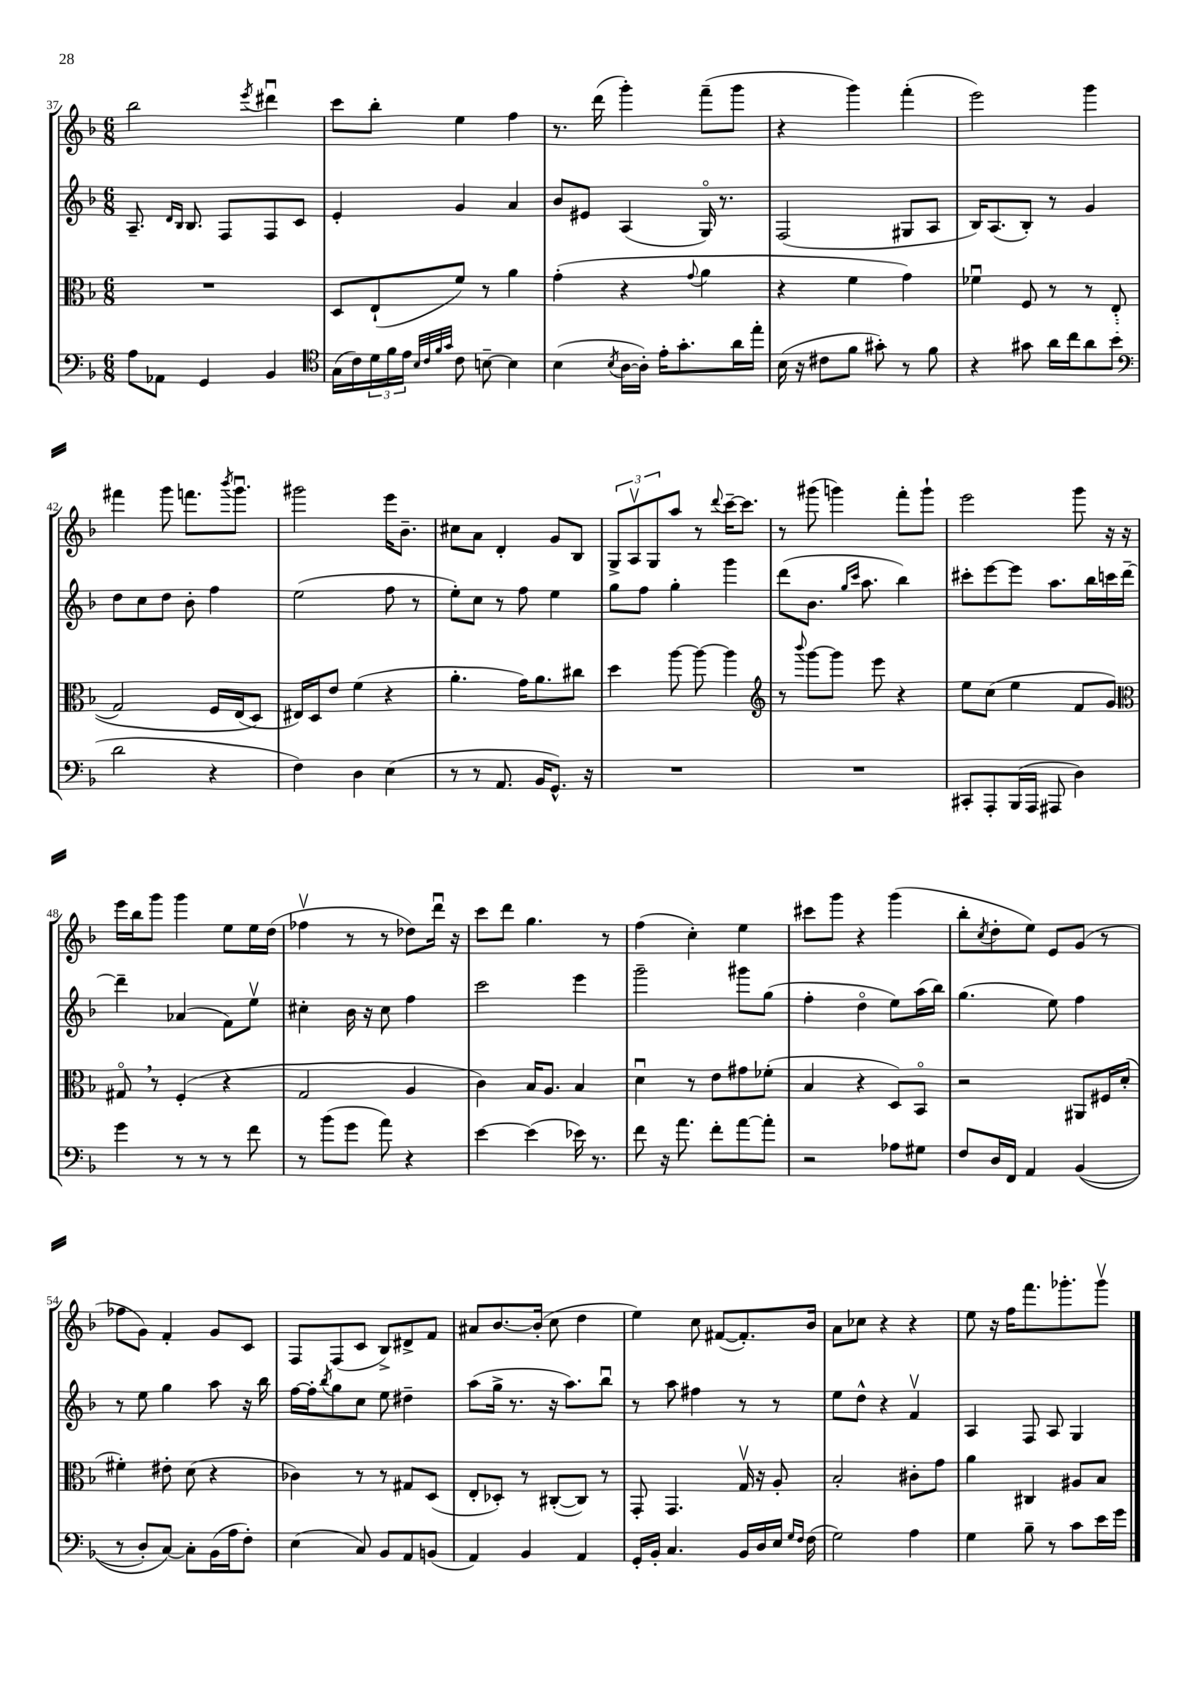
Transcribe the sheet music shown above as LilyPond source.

<<
\new StaffGroup <<
\new Staff = "s0" {
    \clef treble \key f \major \numericTimeSignature \time 6/8
    bes''2 \acciaccatura { e'''8 } dis'''4\downbow |
    c'''8 bes''8-. e''4 f''4 |
    r8. d'''16( g'''4-.) f'''8--( g'''8 |
    r4 g'''4) f'''4-.( |
    e'''2) g'''4 |
    fis'''4 g'''8 f'''8. \acciaccatura { bes'''8 } g'''8.\downbow |
    gis'''2 e'''16 bes'8.-- |
    cis''8 a'8 d'4-. g'8 bes8 |
    \tuplet 3/2 { g8-> a8\upbow g8 } a''8 r8 \appoggiatura { d'''8 } c'''16~-- c'''8. |
    r8 gis'''8( g'''4) f'''8-. g'''8-! |
    e'''2 g'''8 r16 r16 |
    e'''16 bes''16 g'''8 g'''4 e''8 e''16 d''16( |
    fes''4\upbow r8 r8 des''8) d'''16\downbow r16 |
    c'''8 d'''8 g''4. r8 |
    f''4( c''4-.) e''4 |
    cis'''8 g'''8 r4 g'''4( |
    bes''8-. \acciaccatura { c''8 } d''8-. e''8) e'8 g'8( r8 |
    fes''8 g'8) f'4-. g'8 c'8 |
    f8 f8( c'8 bes8->) dis'8-> f'8 |
    ais'8 bes'8.~ bes'16-.( c''8 d''4 |
    e''4) c''8 fis'8~( fis'8.-.) bes'16 |
    a'8 ces''8 r4 r4 |
    e''8 r16 f''16 f'''8. ges'''8.-. ges'''8\upbow \bar "|." |
}
\new Staff = "s1" {
    \clef treble \key f \major \numericTimeSignature \time 6/8
    a8.-- \grace { d'16 bes16 } bes8. f8 f8 c'8 |
    e'4-. g'4 a'4 |
    bes'8 eis'8 a4( g16\flageolet) r8. |
    f2( gis8 a8 |
    bes16) a8.( bes8-.) r8 g'4 |
    d''8 c''8 d''8 bes'8-. f''4 |
    e''2( f''8 r8 |
    e''8-.) c''8 r8 f''8 e''4 |
    g''8 f''8 g''4-. g'''4 |
    d'''8( bes'8. \grace { g''16 c'''16 } a''8. bes''4) |
    cis'''8-. e'''8~ e'''8 a''8. bes''16 c'''16 d'''16~-- |
    d'''4-- aes'4( f'8) e''8\upbow |
    cis''4-. bes'16 r16 cis''8 f''4 |
    c'''2 e'''4 |
    g'''2-- gis'''8 g''8( |
    f''4-. d''4\flageolet e''8) a''16( bes''16) |
    g''4.( e''8) f''4 |
    r8 e''8 g''4 a''8 r16 bes''16 |
    f''16~ f''16-. \acciaccatura { bes''8 } g''8 c''8 e''8 dis''4-- |
    a''8( g''16-> r8. r16 a''8.) bes''8\downbow |
    r8 a''8 fis''4 r8 r8 |
    e''8 d''8-^ r4 f'4\upbow |
    a4 f8 a8 g4 \bar "|." |
}
\new Staff = "s2" {
    \clef alto \key f \major \numericTimeSignature \time 6/8
    R2. |
    d8 e8-!( f'8) r8 a'4 |
    g'4-.( r4 \appoggiatura { g'8 } a'4 |
    r4 f'4 g'4) |
    fes'4\downbow f8 r8 r8 e8-.(\( |
    g2) f16 e16( d8\) |
    eis16) d16 e'8 f'4( r4 |
    a'4.-. g'16) a'8. cis''8 |
    d''4 a''8~ a''8~ a''4 |
    \clef treble r8 \appoggiatura { bes'''8 } g'''8~ g'''8 e'''8 r4 |
    e''8 c''8( e''4 f'8 g'8) |
    \clef alto gis8\flageolet \breathe r8 f4-.( r4 |
    g2 a4 |
    c'4) bes16 a8. bes4 |
    d'4\downbow r8 e'8 gis'8 fes'8-.( |
    bes4 r4 d8) bes,8\flageolet |
    r2 ais,8 fis16 d'16-.( |
    fis'4-.) eis'8-. d'8( r4 |
    ces'4) r8 r8 gis8 d8( |
    e8-. des8-.) r8 cis8~-.( cis8) r8 |
    g,8-. g,4. g16\upbow r16 a8-. |
    bes2-. cis'8-. g'8 |
    a'4 cis4 ais8 bes8 \bar "|." |
}
\new Staff = "s3" {
    \clef bass \key f \major \numericTimeSignature \time 6/8
    a8 aes,8 g,4 bes,4 |
    \clef tenor g16( c'16) \tuplet 3/2 { d'16 f'16 e'16 } \grace { bes32 c'32 f'32 g'32 } c'8 b8~-- b4 |
    bes4( \acciaccatura { bes8 } a16~ a16-.) e'16-. g'8.-. a'16 e''16-. |
    bes16( r16 cis'8 f'8 gis'8-.) r8 f'8 |
    r4 gis'8 a'16 c''16 a'8 bes'8( |
    \clef bass d'2 r4 |
    f4) d4 e4( |
    r8 r8 a,8. bes,16 g,8.-^) r16 |
    R2. |
    R2. |
    cis,8-. a,,8-. bes,,16( a,,16 ais,,8 d4) |
    g'4 r8 r8 r8 f'8 |
    r8 bes'8( g'8 a'8) r4 |
    e'4~ e'4( ees'16) r8. |
    f'8 r16 a'8. f'8-. a'8~ a'8-. |
    r2 aes8 gis8 |
    f8 d16 f,16 a,4 bes,4(\( |
    r8 d8-.) c8~\) c8-. bes,16( a16 f8-.) |
    e4( c8) bes,8 a,8 b,8( |
    a,4) bes,4 a,4 |
    g,16-. bes,16-. c4. bes,16 d16 e16 \grace { g16 f16 } f16( |
    g2) a4 |
    g4 bes8-- r8 c'8 e'16 g'16 \bar "|." |
}
>>
>>
\layout { \context { \Score currentBarNumber = #37 } }
